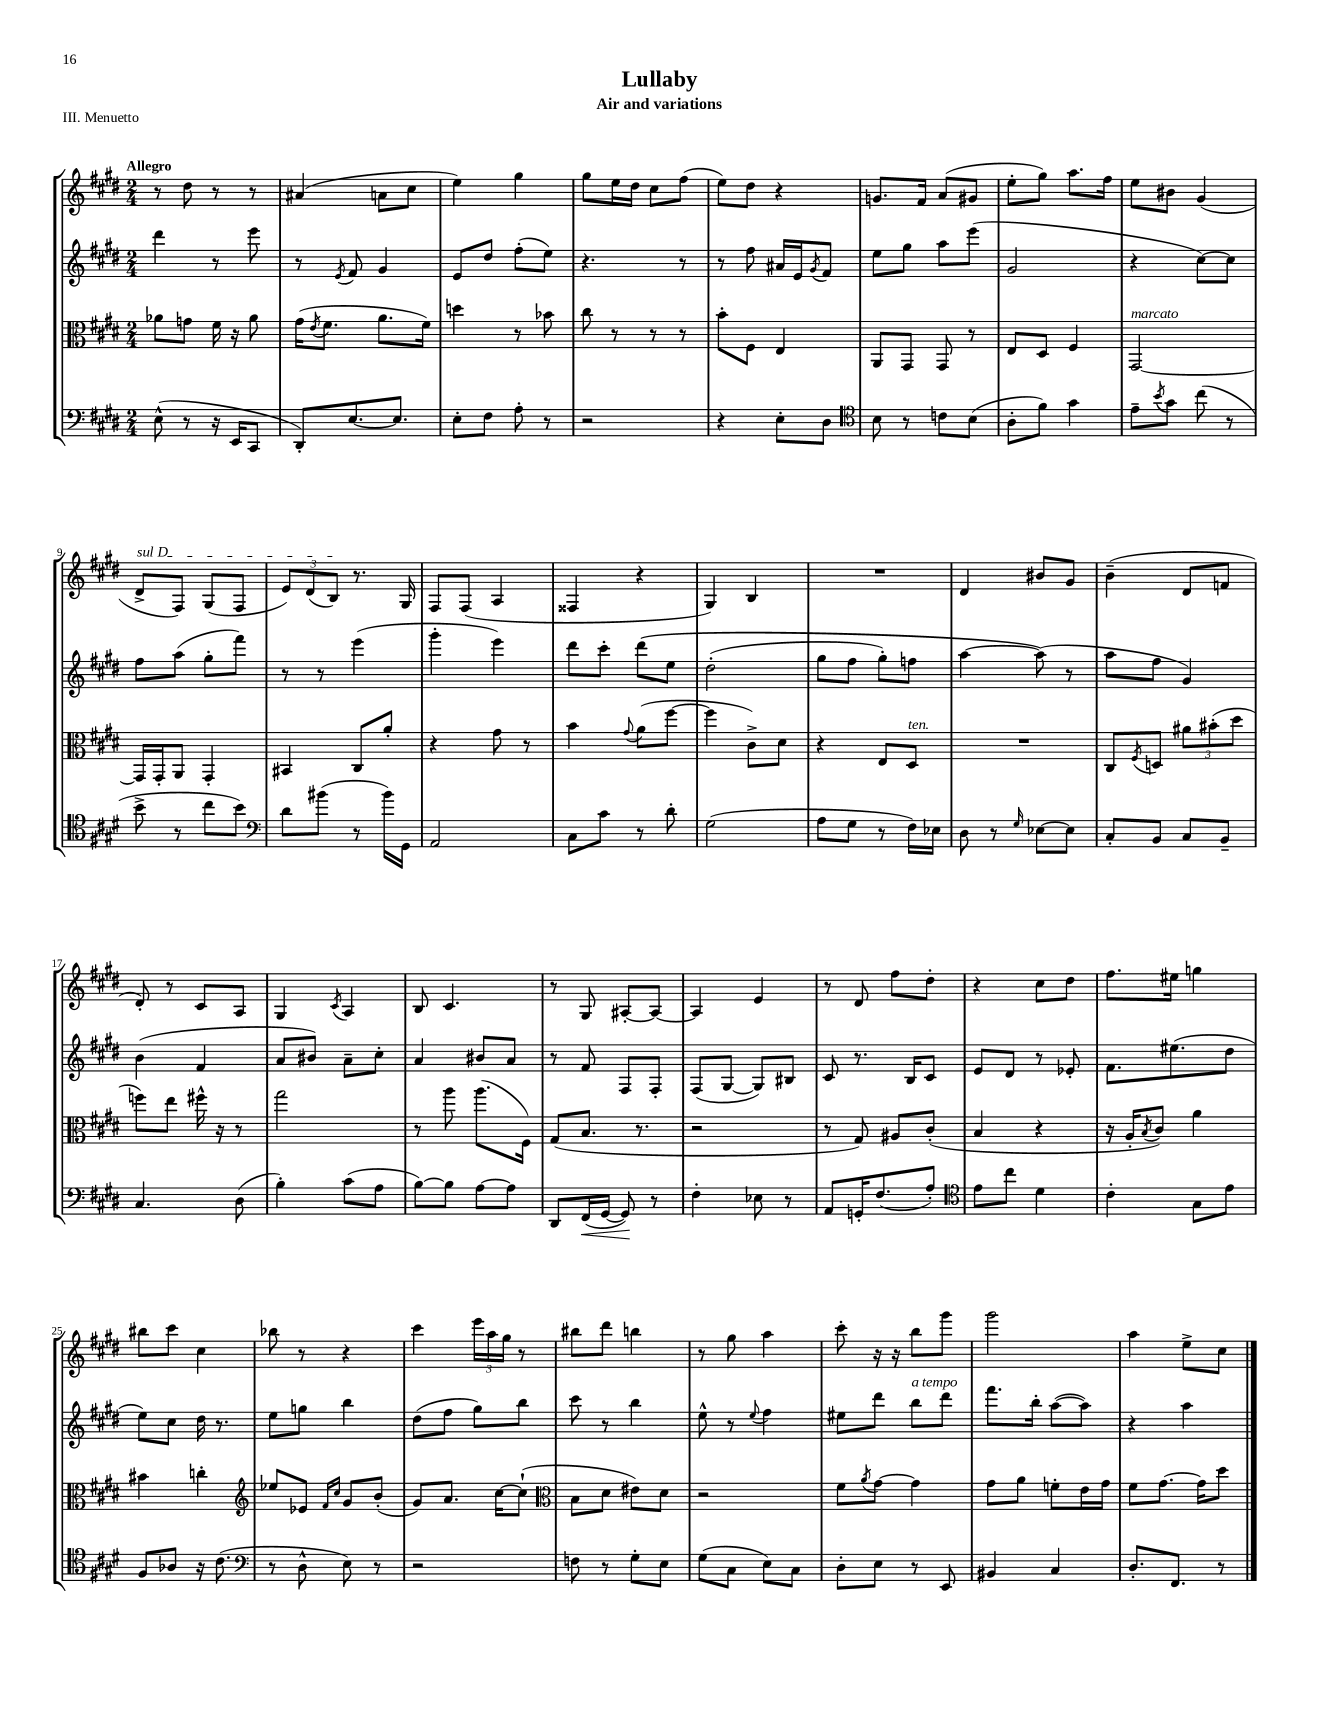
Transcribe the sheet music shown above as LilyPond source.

\header { title = "Lullaby" subtitle = "Air and variations" piece = "III. Menuetto" }
<<
\new StaffGroup <<
\new Staff = "s0" {
    \clef treble \key e \major \numericTimeSignature \time 2/4 \tempo "Allegro"
    r8 dis''8 r8 r8 |
    ais'4( a'8 cis''8 |
    e''4) gis''4 |
    gis''8 e''16 dis''16 cis''8 fis''8( |
    e''8) dis''8 r4 |
    g'8. fis'16 a'8( gis'8 |
    e''8-. gis''8) a''8. fis''16 |
    e''8 bis'8 gis'4( |
    \once \override TextSpanner.bound-details.left.text = \markup { \italic "sul D" } dis'8->\startTextSpan fis8) gis8( fis8 |
    \tuplet 3/2 { e'8) dis'8( b8\stopTextSpan) } r8. gis16 |
    fis8 fis8( a4 |
    fisis4 r4 |
    gis4) b4 |
    R2 |
    dis'4 bis'8 gis'8 |
    b'4--( dis'8 f'8 |
    dis'8-.) r8 cis'8 a8 |
    gis4 \acciaccatura { cis'8 } a4 |
    b8 cis'4. |
    r8 gis8 ais8~-. ais8~ |
    ais4 e'4 |
    r8 dis'8 fis''8 dis''8-. |
    r4 cis''8 dis''8 |
    fis''8. eis''16 g''4 |
    bis''8 cis'''8 cis''4 |
    bes''8 r8 r4 |
    cis'''4 \tuplet 3/2 { e'''16 a''16 gis''16 } r8 |
    bis''8 dis'''8 b''4 |
    r8 gis''8 a''4 |
    cis'''8-. r16 r16 b''8 gis'''8 |
    gis'''2 |
    a''4 e''8-> cis''8 \bar "|." |
}
\new Staff = "s1" {
    \clef treble \key e \major \numericTimeSignature \time 2/4
    dis'''4 r8 e'''8 |
    r8 \acciaccatura { e'8 } fis'8 gis'4 |
    e'8 dis''8 fis''8-.( e''8) |
    r4. r8 |
    r8 fis''8 ais'16 e'16 \acciaccatura { gis'8 } fis'8 |
    e''8 gis''8 a''8 e'''8( |
    gis'2 |
    r4 cis''8~) cis''8 |
    fis''8 a''8( gis''8-. fis'''8) |
    r8 r8 e'''4( |
    gis'''4-. e'''4) |
    dis'''8 cis'''8-. dis'''8\( e''8 |
    dis''2-.( |
    gis''8 fis''8 gis''8-.) f''8 |
    a''4~ a''8(\) r8 |
    a''8 fis''8 gis'4) |
    b'4( fis'4 |
    a'8 bis'8) a'8-- cis''8-. |
    a'4 bis'8 a'8 |
    r8 fis'8 fis8 fis8-. |
    fis8( gis8~ gis8) bis8 |
    cis'8 r8. b16 cis'8 |
    e'8 dis'8 r8 ees'8-. |
    fis'8. eis''8.( dis''8 |
    e''8) cis''8 dis''16 r8. |
    e''8 g''8 b''4 |
    dis''8( fis''8 gis''8) b''8 |
    cis'''8 r8 b''4 |
    e''8-^ r8 \appoggiatura { e''8 } fis''4 |
    eis''8 dis'''8 b''8^\markup { \italic "a tempo" } dis'''8 |
    fis'''8. b''16-. a''8~( a''8) |
    r4 a''4 \bar "|." |
}
\new Staff = "s2" {
    \clef alto \key e \major \numericTimeSignature \time 2/4
    aes'8 g'8 fis'16 r16 aes'8 |
    gis'16( \acciaccatura { e'8 } fis'8. a'8. fis'16) |
    d''4 r8 bes'8 |
    cis''8 r8 r8 r8 |
    b'8-. fis8 e4 |
    a,8 gis,8 gis,8 r8 |
    e8 dis8 fis4 |
    gis,2~^\markup { \italic "marcato" } |
    gis,16 gis,16-. a,8 gis,4-. |
    bis,4 cis8 a'8-. |
    r4 gis'8 r8 |
    b'4 \appoggiatura { gis'8 } a'8( fis''8~ |
    fis''4 cis'8->) dis'8 |
    r4 e8 dis8^\markup { \italic "ten." } |
    R2 |
    cis8 \acciaccatura { fis8 } d8 \tuplet 3/2 { ais'8 bis'8-.( dis''8 } |
    f''8) e''8 fis''16-^ r16 r8 |
    gis''2 |
    r8 a''8 a''8.( fis16) |
    gis8( b8. r8. |
    r2 |
    r8 gis8) ais8 cis'8-.( |
    b4 r4 |
    r16 a16-. \acciaccatura { b8 } cis'8) a'4 |
    bis'4 c''4-. |
    \clef treble ees''8 ees'8 \grace { fis'16 cis''16 } gis'8 b'8-.( |
    gis'8) a'8. cis''16~ cis''8-!( |
    \clef alto b8 dis'8 eis'8) dis'8 |
    r2 |
    fis'8 \acciaccatura { a'8 } gis'8~ gis'4 |
    gis'8 a'8 f'8-. e'16 gis'16 |
    fis'8 gis'8.~ gis'16 dis''8 \bar "|." |
}
\new Staff = "s3" {
    \clef bass \key e \major \numericTimeSignature \time 2/4
    e8-^( r8 r16 e,16 cis,8 |
    dis,8-.) e8.~ e8. |
    e8-. fis8 a8-. r8 |
    r2 |
    r4 e8-. dis8 |
    \clef tenor b8 r8 c'8 b8( |
    a8-. fis'8) gis'4 |
    e'8-- \acciaccatura { b'8 } gis'8 cis''8( r8 |
    b'8-> r8 cis''8 b'8) |
    \clef bass dis'8 bis'8( r8 bis'16) gis,16 |
    a,2 |
    cis8 cis'8 r8 dis'8-. |
    gis2( |
    a8 gis8 r8 fis16) ees16 |
    dis8 r8 \grace { gis16 } ees8~ ees8 |
    cis8-. b,8 cis8 b,8-- |
    cis4. dis8( |
    b4-.) cis'8( a8 |
    b8~) b8 a8~ a8 |
    dis,8 fis,16\<( gis,16~ gis,8\!) r8 |
    fis4-. ees8 r8 |
    a,8 g,16-. fis8.( a8-.) |
    \clef tenor e'8 cis''8 dis'4 |
    cis'4-. gis8 e'8 |
    fis8 aes8 r16 cis'8.( |
    \clef bass r8 dis8-^ e8) r8 |
    r2 |
    f8 r8 gis8-. e8 |
    gis8( cis8 e8) cis8 |
    dis8-. e8 r8 e,8 |
    bis,4 cis4 |
    dis8.-. fis,8. r8 \bar "|." |
}
>>
>>
